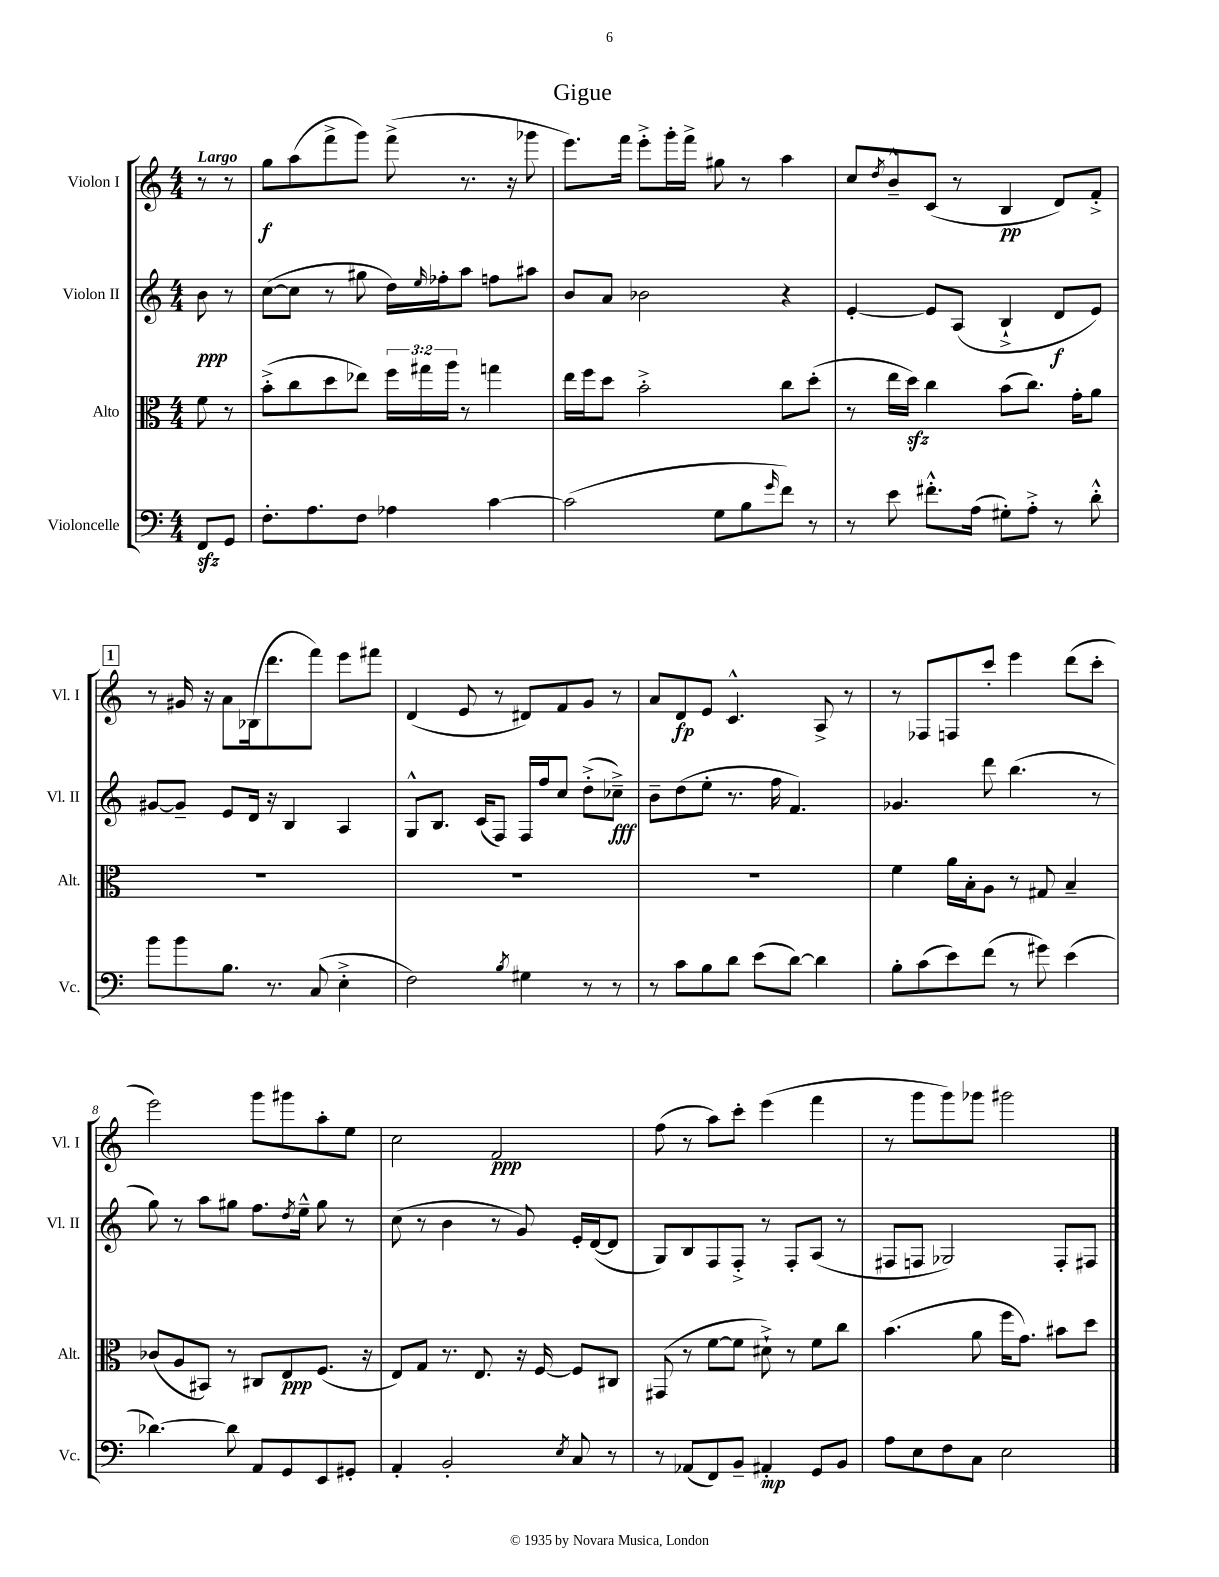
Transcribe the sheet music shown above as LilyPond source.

\header { title = "Gigue" }
<<
\new StaffGroup <<
\new Staff = "s0" \with { instrumentName = "Violon I" shortInstrumentName = "Vl. I" } {
    \clef treble \key c \major \numericTimeSignature \time 4/4 \partial 4 \tempo "Largo"
    r8 r8 |
    g''8\f a''8( f'''8-> g'''8) f'''8->( r8. r16 ges'''8 |
    e'''8.) f'''16 e'''8-.-> g'''16-. f'''16-> gis''8 r8 a''4 |
    c''8 \acciaccatura { d''8 } b'8---^ c'8( r8 b4\pp d'8) f'8-.-> |
    \mark \markup { \box "1" } r8 gis'16 r16 a'8 bes16( d'''8. f'''8) e'''8 fis'''8 |
    d'4( e'8 r8 dis'8) f'8 g'8 r8 |
    a'8 d'8\fp e'8 c'4.-^ a8-> r8 |
    r8 fes8 f8 c'''8-. e'''4 d'''8( c'''8-. |
    e'''2) g'''8 gis'''8 a''8-. e''8 |
    c''2 f'2\ppp |
    f''8( r8 a''8) c'''8-. e'''4( f'''4 |
    r8 g'''8 g'''8) ges'''8 gis'''2 \bar "|." |
}
\new Staff = "s1" \with { instrumentName = "Violon II" shortInstrumentName = "Vl. II" } {
    \clef treble \key c \major \numericTimeSignature \time 4/4 \partial 4
    b'8\ppp r8 |
    c''8~( c''8 r8 gis''8 d''16) \grace { e''16 } fes''16-. a''8 f''8 ais''8 |
    b'8 a'8 bes'2 r4 |
    e'4~-. e'8 a8( b4-!-> d'8\f e'8) |
    \mark \markup { \box "1" } gis'8~ gis'8-- e'8 d'16 r16 b4 a4 |
    g8-^ b8. c'16( f8) f16 f''16 c''8 d''8-.->( ces''8--->\fff) |
    b'8-- d''8( e''8-. r8. f''16 f'4.) |
    ges'4. d'''8 b''4.( r8 |
    g''8) r8 a''8 gis''8 f''8. \acciaccatura { d''8 } e''16---^ gis''8 r8 |
    c''8( r8 b'4 r8 g'8) e'16-. d'16~( d'8 |
    g8) b8 f8 f8-.-> r8 f8-. a8( r8 |
    fis8 f8 ges2) f8-. fis8 \bar "|." |
}
\new Staff = "s2" \with { instrumentName = "Alto" shortInstrumentName = "Alt." } {
    \clef alto \key c \major \numericTimeSignature \time 4/4 \override Staff.TupletNumber.text = #tuplet-number::calc-fraction-text \partial 4
    f'8 r8 |
    b'8-.->( c''8 d''8 ees''8) \tuplet 3/2 { f''16 gis''16 a''16 } r8 g''4 |
    e''16 f''16 d''8 b'2-.-> c''8 d''8-.( |
    r8 e''16 d''16\sfz) c''4 b'8( c''8.) g'16-. a'8 |
    \mark \markup { \box "1" } R1 |
    R1 |
    R1 |
    f'4 a'16 b16-. a8 r8 gis8 b4-- |
    ces'8( a8 bis,8) r8 cis8 e8\ppp f8.( r16 |
    e8) g8 r8. e8. r16 f16~ f8 cis8 |
    gis,8( r8 f'8~ f'8 dis'8-!->) r8 f'8 c''8 |
    b'4.( a'8 f''16 g'8.) bis'8 d''8 \bar "|." |
}
\new Staff = "s3" \with { instrumentName = "Violoncelle" shortInstrumentName = "Vc." } {
    \clef bass \key c \major \numericTimeSignature \time 4/4 \partial 4
    f,8\sfz g,8 |
    f8.-. a8. f8 aes4 c'4~ |
    c'2( g8 b8 \grace { g'16 } f'8) r8 |
    r8 e'8 fis'8.-.-^ a16( gis8-.) a8-.-> r8 d'8-.-^ |
    \mark \markup { \box "1" } b'8 b'8 b8. r8. c8( e4-.-> |
    f2) \acciaccatura { b8 } gis4 r8 r8 |
    r8 c'8 b8 d'8 e'8( d'8~) d'4 |
    b8-. c'8( e'8) f'8( r8 gis'8) e'4( |
    des'4.~) des'8 a,8 g,8 e,8 gis,8-. |
    a,4-. b,2-. \acciaccatura { e8 } c8 r8 |
    r8 aes,8( f,8) b,8-- ais,4-.\mp g,8 b,8 |
    a8 e8 f8 c8 e2 \bar "|." |
}
>>
>>
